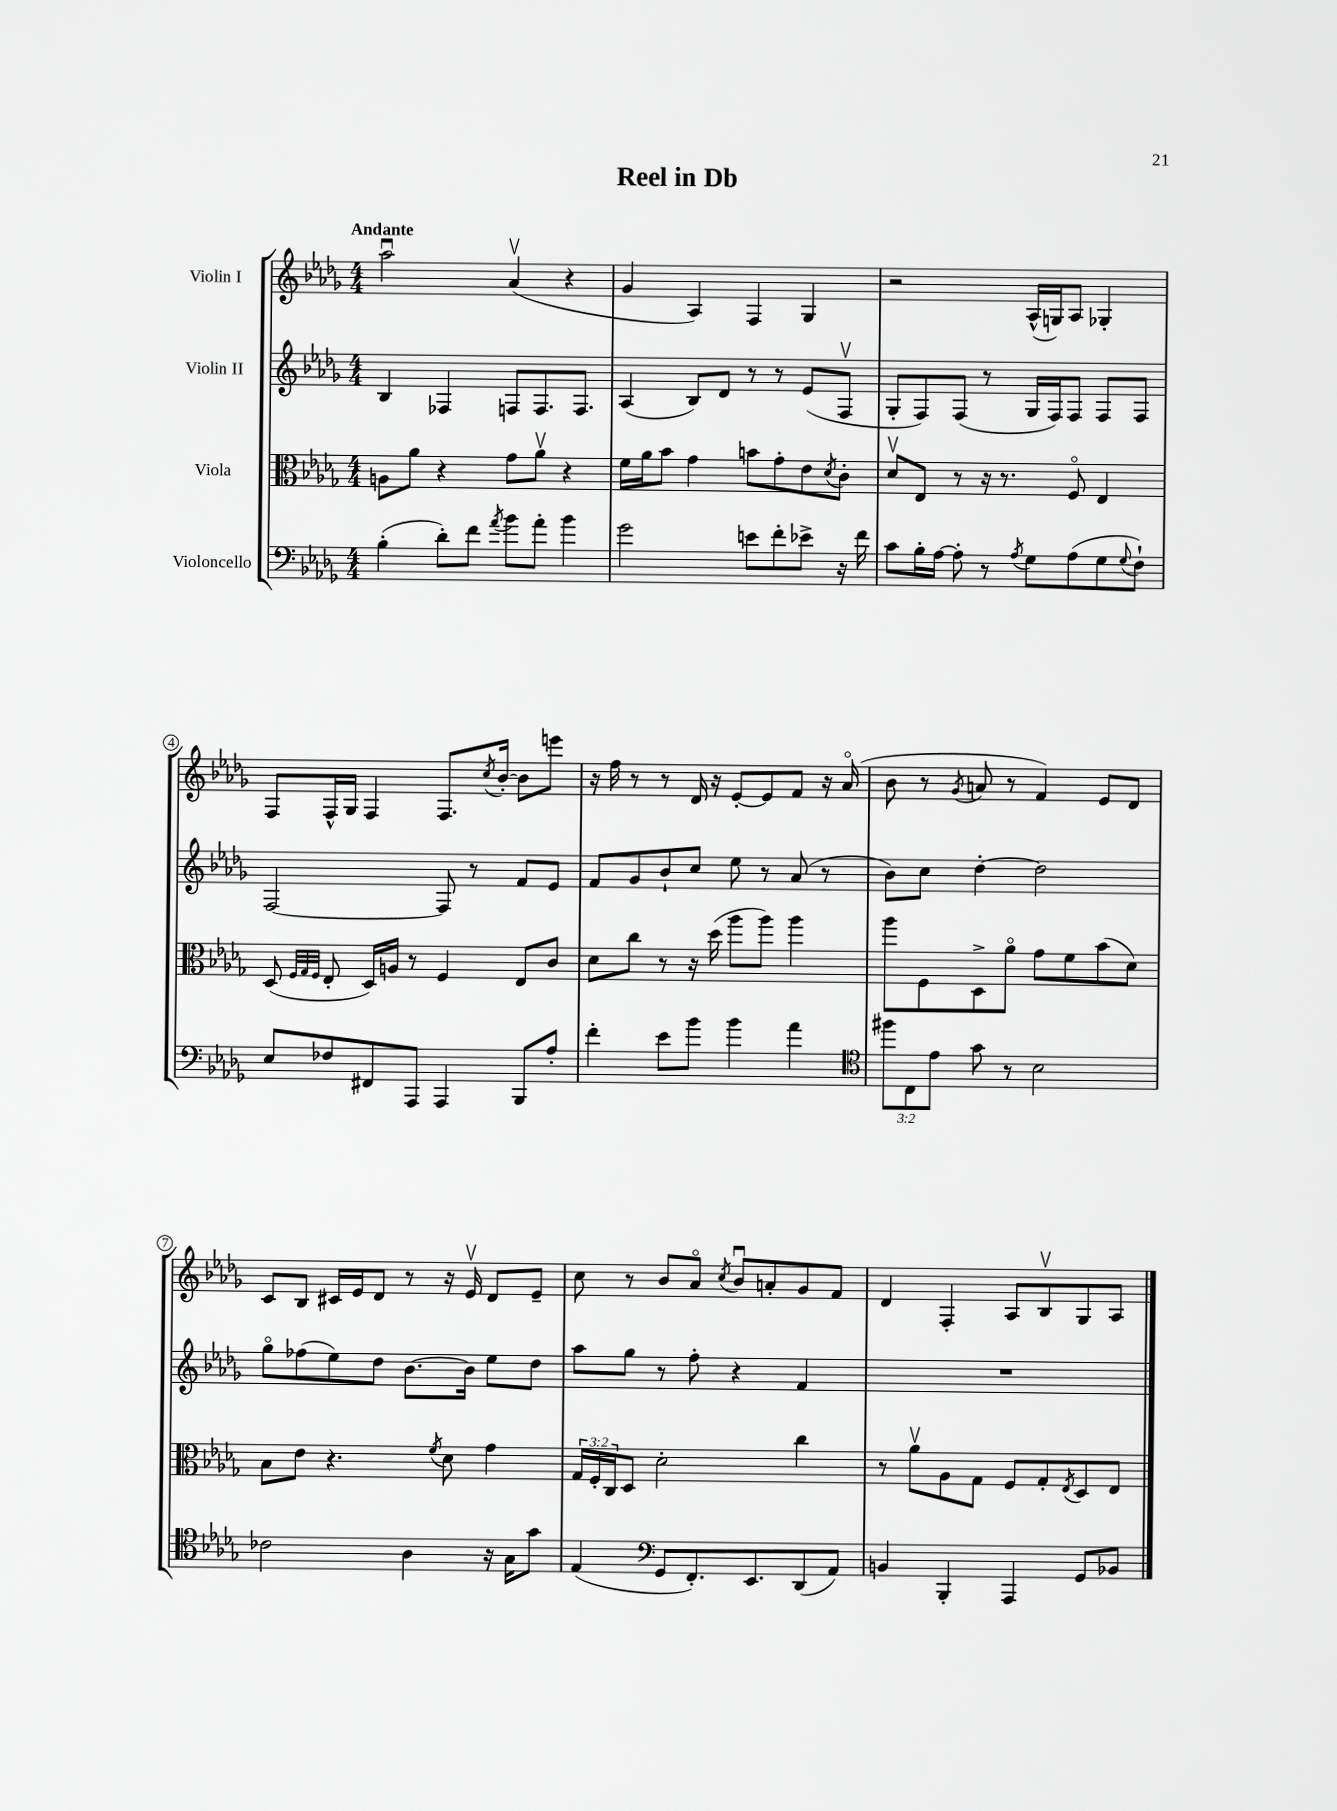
\header { title = "Reel in Db" }
<<
\new StaffGroup <<
\new Staff = "s0" \with { instrumentName = "Violin I" } {
    \clef treble \key des \major \numericTimeSignature \time 4/4 \tempo "Andante"
    aes''2\downbow aes'4\upbow( r4 |
    ges'4 aes4) f4 ges4 |
    r2 aes16-^( g16) aes8 ges4-. |
    f8 f16-^ ges16 f4 f8. \acciaccatura { c''8 } bes'16~-. bes'8 e'''8 |
    r16 f''16 r8 r8 des'16 r16 ees'8~-. ees'8 f'8 r16 aes'16\flageolet( |
    bes'8 r8 \acciaccatura { ges'8 } a'8 r8 f'4) ees'8 des'8 |
    c'8 bes8 cis'16 ees'16 des'8 r8 r16 ees'16\upbow des'8 ees'8-- |
    c''8 r8 bes'8 aes'8\flageolet \acciaccatura { c''8 } bes'8\downbow a'8-. ges'8 f'8 |
    des'4 f4-. aes8 bes8\upbow ges8 aes8 \bar "|." |
}
\new Staff = "s1" \with { instrumentName = "Violin II" } {
    \clef treble \key des \major \numericTimeSignature \time 4/4
    bes4 fes4 f8 f8. f8. |
    aes4( bes8) des'8 r8 r8 ees'8( f8\upbow |
    ges8-. f8) f8( r8 ges16 f16) f8 f8 f8 |
    f2~ f8 r8 f'8 ees'8 |
    f'8 ges'8 bes'8-! c''8 ees''8 r8 aes'8( r8 |
    bes'8) c''8 des''4~-. des''2 |
    ges''8\flageolet fes''8( ees''8) des''8 bes'8.~ bes'16 ees''8 des''8 |
    aes''8 ges''8 r8 f''8-. r4 f'4 |
    R1 \bar "|." |
}
\new Staff = "s2" \with { instrumentName = "Viola" } {
    \clef alto \key des \major \numericTimeSignature \time 4/4 \override Staff.TupletNumber.text = #tuplet-number::calc-fraction-text
    a8 aes'8 r4 ges'8 aes'8\upbow r4 |
    f'16 aes'16 bes'8 ges'4 b'8 ges'8-. ees'8 \acciaccatura { des'8 } c'8-. |
    des'8\upbow ees8 r8 r16 r8. f8\flageolet ees4 |
    des8( \grace { f32 ges32 f32 } ees8-. des16) a16 r8 f4 ees8 c'8 |
    des'8 c''8 r8 r16 des''16( aes''8 aes''8) aes''4 |
    aes''8 f8 des8-> aes'8\flageolet ges'8 f'8 bes'8( des'8) |
    bes8 ees'8 r4. \acciaccatura { f'8 } des'8 ges'4 |
    \tuplet 3/2 { ges16 f16-. c16 } des8 des'2-. c''4 |
    r8 aes'8\upbow aes8 ges8 f8 ges8-. \acciaccatura { ees8 } des8 ees8 \bar "|." |
}
\new Staff = "s3" \with { instrumentName = "Violoncello" } {
    \clef bass \key des \major \numericTimeSignature \time 4/4 \override Staff.TupletNumber.text = #tuplet-number::calc-fraction-text
    bes4-.( des'8-.) f'8 \acciaccatura { aes'8 } bes'8 aes'8-. bes'4 |
    ges'2 e'8 f'8-. ees'8-> r16 f'16 |
    c'8 bes16-. aes16~ aes8-. r8 \acciaccatura { aes8 } ges8 aes8( ges8 \appoggiatura { ges8 } f8-!) |
    ees8 fes8 fis,8 aes,,8 aes,,4 bes,,8 aes8-. |
    f'4-. ees'8 bes'8 bes'4 aes'4 |
    \clef tenor \tuplet 3/2 { fis''8 c8 ees'8 } ges'8 r8 bes2 |
    ces'2 aes4 r16 ges16 ges'8 |
    ees4( \clef bass ges,8 f,8.-.) ees,8. des,8( aes,8) |
    b,4 bes,,4-. aes,,4 ges,8 bes,8 \bar "|." |
}
>>
>>
\layout { \context { \Score \override BarNumber.stencil = #(make-stencil-circler 0.1 0.3 ly:text-interface::print) } }
